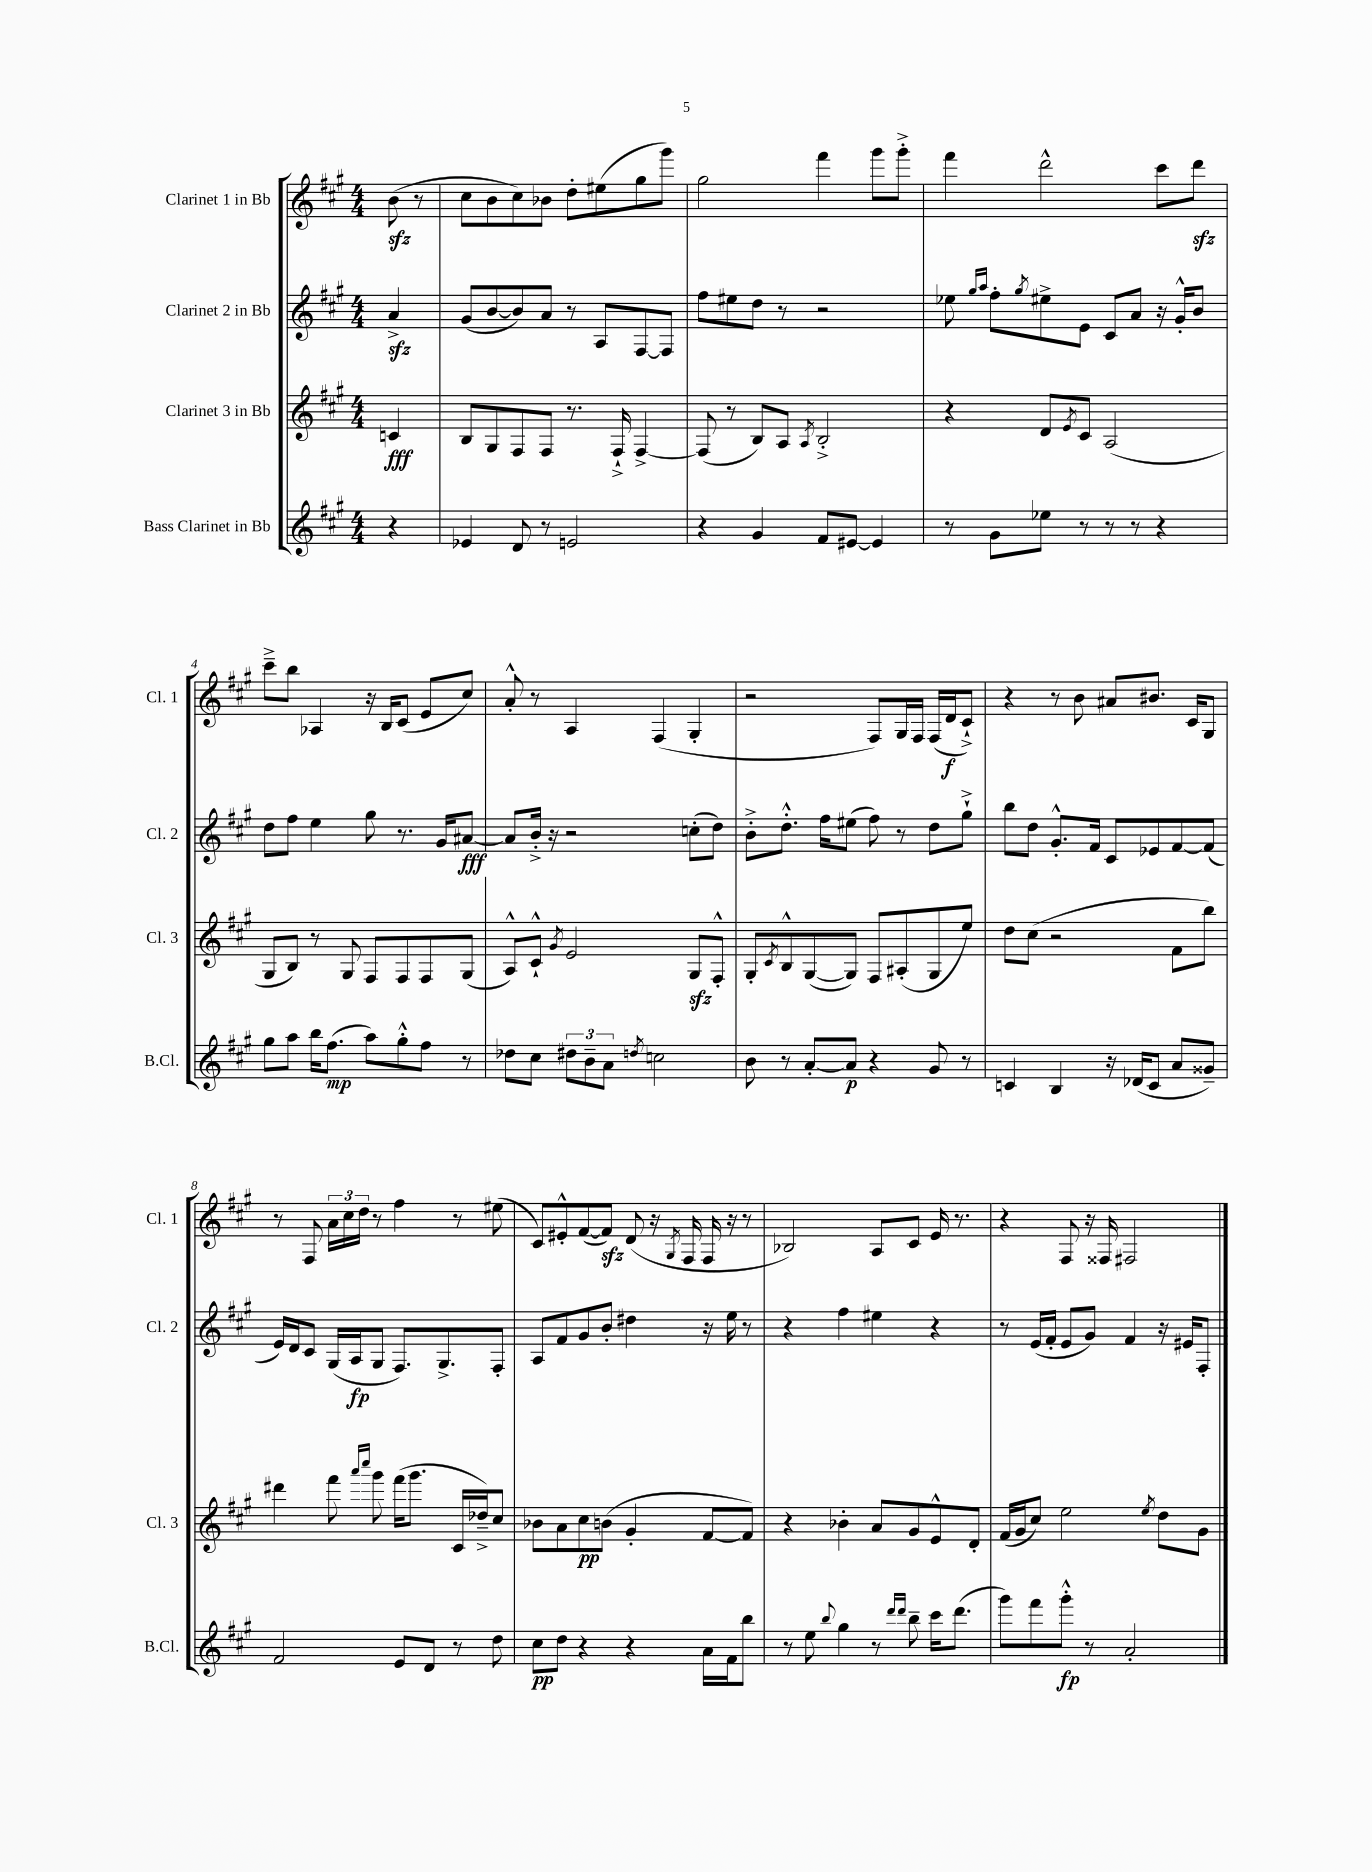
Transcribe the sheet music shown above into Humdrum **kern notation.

**kern	**kern	**kern	**kern
*staff4	*staff3	*staff2	*staff1
*clefG2	*clefG2	*clefG2	*clefG2
*k[f#c#g#]	*k[f#c#g#]	*k[f#c#g#]	*k[f#c#g#]
*M4/4	*M4/4	*M4/4	*M4/4
4r	4c	4a^	(8b
.	.	.	8r
=	=	=	=
4e-	8B	(8g#	8cc#
.	8G#	[8b	8b
8d	8F#	8b])	8cc#)
8r	8F#	8a	8b-
2e	8.r	8r	8dd'
.	.	8A	(8ee#
.	16F#`^	.	.
.	[4F#^	[8F#	8gg#
.	.	8F#]	8ggg#)
=	=	=	=
4r	(8F#]	8ff#	2gg#
.	8r	8ee#	.
4g#	8B)	8dd	.
.	8A	8r	.
.	8qA	.	.
8f#	2B'^	2r	4fff#
[8e#	.	.	.
4e#]	.	.	8ggg#
.	.	.	8ggg#'^
=	=	=	=
8r	4r	8ee-	4fff#
.	.	16qqgg#	.
.	.	16qqaa	.
8g#	.	8ff#'	.
.	.	8qgg#	.
8ee-	8d	8ee#^	2ddd^^
.	8qe	.	.
8r	8c#	8e	.
8r	(2A	8c#	.
8r	.	8a	.
4r	.	16r	8ccc#
.	.	16g#'^^	.
.	.	8b	8ddd
=	=	=	=
8gg#	8G#	8dd	8ccc#~^
8aa	8B)	8ff#	8bb
16bb	8r	4ee	4A-
(8.ff#	.	.	.
.	8G#	.	.
8aa)	8F#	8gg#	16r
.	.	.	16B
8gg#'^^	8F#	8.r	(8c#
8ff#	8F#	.	8e
.	.	16g#	.
8r	(8G#	[8a#	8cc#)
=	=	=	=
8dd-	8A^^)	8a#]	8a'^^
8cc#	8c#`^^	16b'^	8r
.	.	16r	.
.	8qg#	.	.
12dd#	2e	2r	4A
12b~	.	.	.
12a	.	.	.
8qdd	.	.	.
2cc	.	.	(4F#
.	8G#	(8cc'	4G#'
.	8F#'^^	8dd)	.
=	=	=	=
8b	8G#'	8b'^	2r
.	8qc#	.	.
8r	8B^^	8.dd'^^	.
[8a'	([8G#	.	.
.	.	16ff#	.
8a]	8G#])	(8ee#	.
4r	8F#	8ff#)	8F#)
.	(8A#'	8r	16G#
.	.	.	16F#
8g#	8G#	8dd	(16F#
.	.	.	16d
8r	8ee)	8gg#`^	8c#`^)
=	=	=	=
4c	8dd	8bb	4r
.	(8cc#	8dd	.
4B	2r	8.g#'^^	8r
.	.	.	8b
.	.	16f#	.
16r	.	8c#	8a#
(16d-	.	.	.
8c	.	8e-	8.b#
8a	8f#	[8f#	.
.	.	.	16c#
8g##~)	8bb)	(8f#]	8G#
=	=	=	=
2f#	4ddd#	16e)	8r
.	.	16d	.
.	.	8c#	8F#
.	8fff#	(16G#	24a
.	.	.	24cc#
.	.	16A	.
.	.	.	24dd
.	16qqaaa	.	.
.	16qqcccc#	.	.
.	8ggg#	8G#	8r
8e	(16fff#	8.F#)	4ff#
.	8.ggg#	.	.
8d	.	.	.
.	.	8.G#^	.
8r	16c#	.	8r
.	16dd-~^)	.	.
8dd	8cc#	8F#'	(8ee#
=	=	=	=
8cc#	8b-	8A	8c#)
8dd	8a	8f#	8e#'^^
4r	8cc#	8g#	([8f#
.	(8b	8b'	8f#])
4r	4g#'	4dd#	(8d
.	.	.	16r
.	.	.	8qG#
.	.	.	16F#
16a	[8f#	16r	16F#
16f#	.	16ee	16r
8bb	8f#])	8r	8r
=	=	=	=
8r	4r	4r	2B-)
8ee	.	.	.
8qqbb	.	.	.
4gg#	4b-'	4ff#	.
8r	8a	4ee#	8A
16qqddd	.	.	.
16qqddd	.	.	.
8bb~	8g#	.	8c#
16ccc#	8e^^	4r	16e
(8.ddd	.	.	8.r
.	8d'	.	.
=	=	=	=
8ggg#)	(16f#	8r	4r
.	16g#	.	.
8fff#	8cc#)	(16e	.
.	.	16f#'	.
8ggg#'^^	2ee	8e	8F#
8r	.	8g#)	16r
.	.	.	16F##
2a'	.	4f#	2F#
.	8qee	.	.
.	8dd	16r	.
.	.	16e#	.
.	8g#	8F#'	.
==	==	==	==
*-	*-	*-	*-
